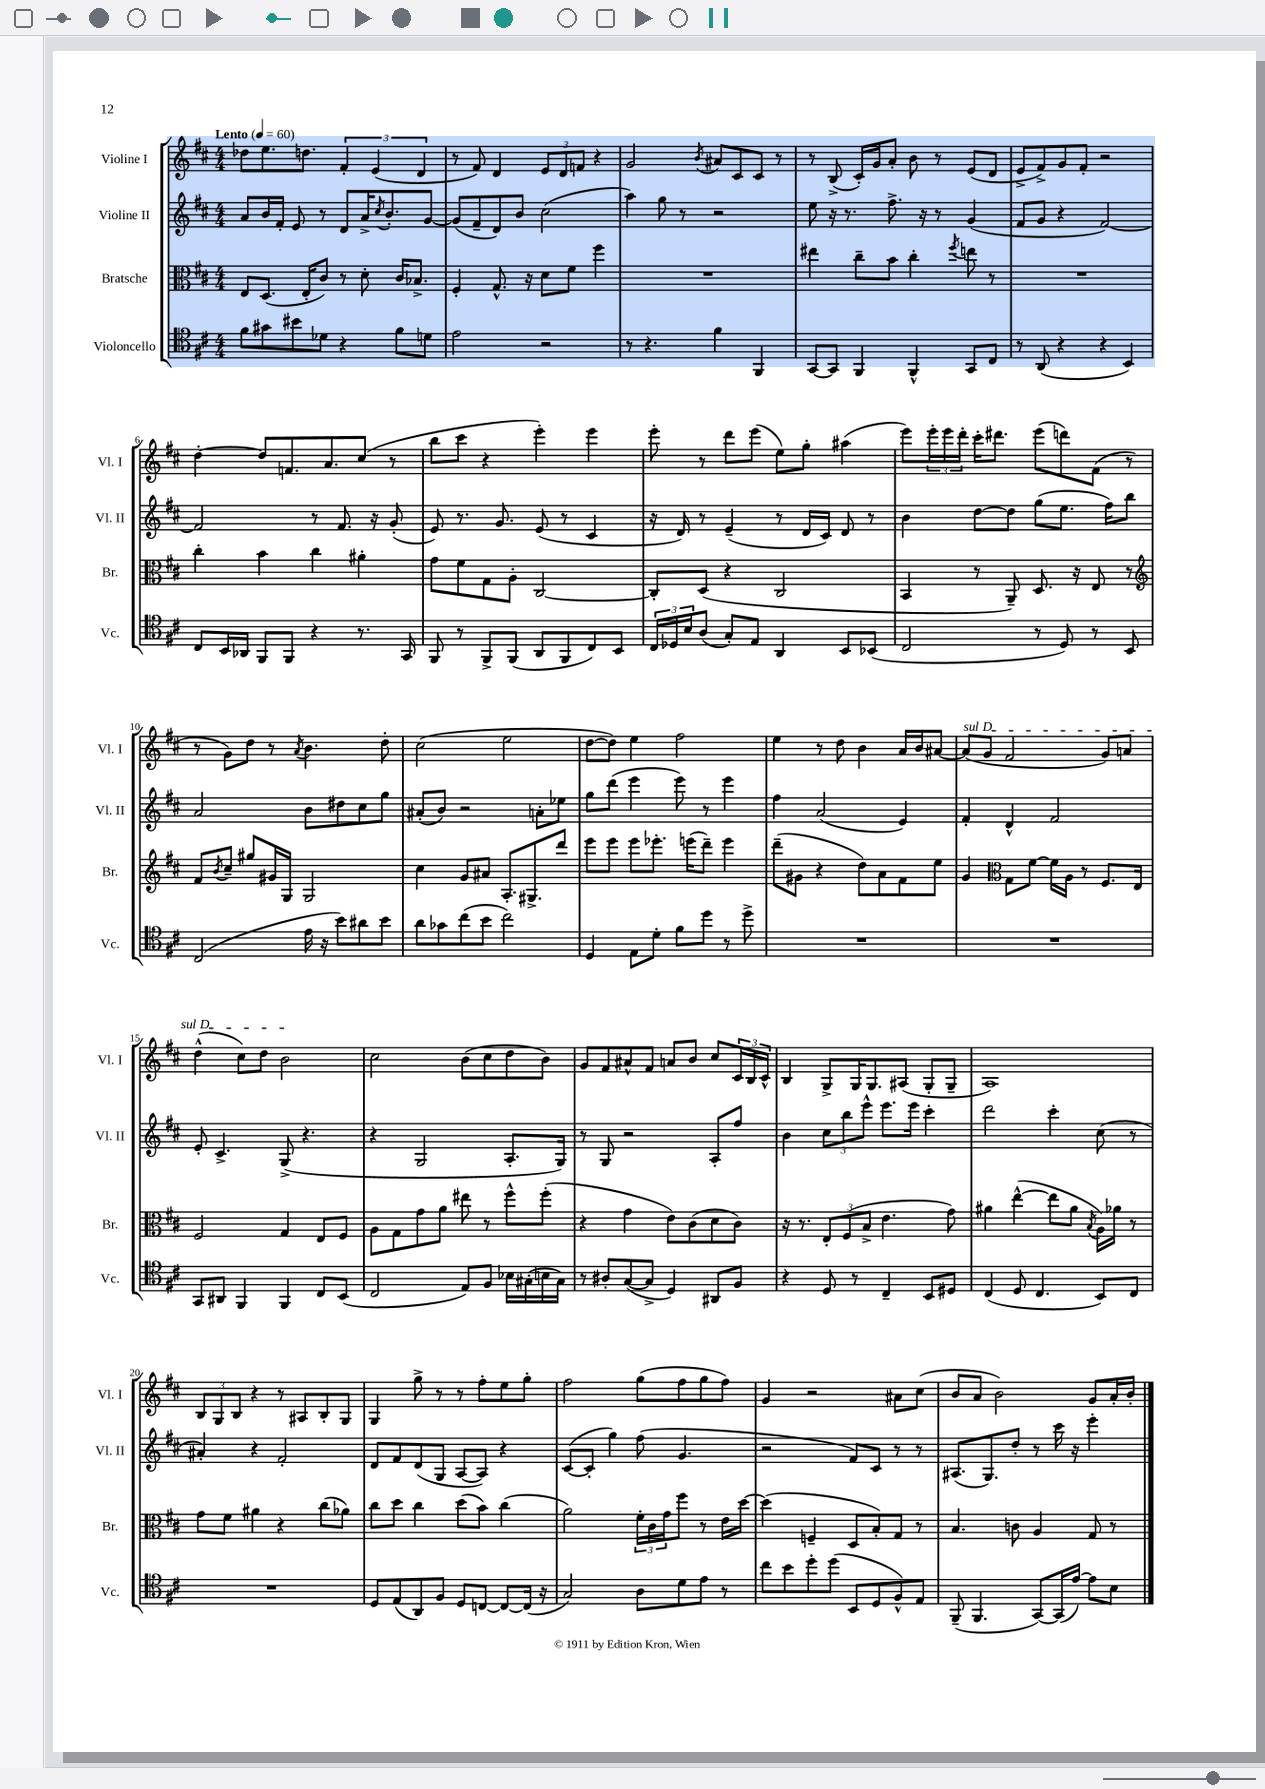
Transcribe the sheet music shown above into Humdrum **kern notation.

**kern	**kern	**kern	**kern
*part4	*part3	*part2	*part1
*staff4	*staff3	*staff2	*staff1
*I"Violoncello	*I"Bratsche	*I"Violine II	*I"Violine I
*I'Vc.	*I'Br.	*I'Vl. II	*I'Vl. I
*clefC4	*clefC3	*clefG2	*clefG2
*k[f#c#]	*k[f#c#]	*k[f#c#]	*k[f#c#]
*M4/4	*M4/4	*M4/4	*M4/4
*MM60	*MM60	*MM60	*MM60
=1	=1	=1	=1
!	!	!	!LO:TX:a:B:t=Lento
8f#\L	8E/L	8a/L	8dd-X\L
8g#X\	(8.D/J	16b/L	8.ee\
.	.	16f#'/JJ	.
8b#X\	.	8e/	.
.	16E'/KL	.	8.ddn\J
8d-X\J	8c#/J)	8r	.
4r	8r	8d/L	6f#'/
.	8d'\	16a^/K	.
.	.	.	(6e/
.	.	8qcc#/	.
.	.	8.b'/	.
8f#\L	16c#/KL	.	.
.	8.B-X^/J	.	.
.	.	.	6d/
8dn\J	.	[8g/J	.
=2	=2	=2	=2
2e\	4F#'/	(8g/L]	8r
.	.	8f#~/	8f#/)
.	8.G^^/	8d/)	4d/
.	.	8b/J	.
.	16r	.	.
2r	8d\L	(2cc#\	12e/L
.	.	.	12d/
.	8f#\J	.	.
.	.	.	12fn/J
.	4ff#\	.	4r
=3	=3	=3	=3
8r	1r	4aa\)	2g/
4.r	.	.	.
.	.	8gg\	.
.	.	8r	.
.	.	.	8qb/
4f#\	.	2r	8a#X/L
.	.	.	8c#/
4FF#/	.	.	8c#/J
.	.	.	8r
=4	=4	=4	=4
[8GG/L	4ee#X\	8ee\	8r
8GG/J]	.	16r	(8B^/
.	.	8.r	.
4FF#/	8cc#~\L	.	16c#'/LL)
.	.	.	16g/J
.	8b\J	8.ff#^\	8a'/J
4FF#^^/	4cc#'\	.	8b\
.	.	16r	.
.	.	8r	8r
.	8qff#/	.	.
8GG/L	8een\	(4g/	(8e/L
8C#/J	8r	.	8d/J
=5	=5	=5	=5
8r	1r	8f#/L	8e^/L
(8AA/	.	8g/J	8f#^/)
4r	.	4r	8g/
.	.	.	8f#'/J
4r	.	[2f#/)	2r
4BB/)	.	.	.
!!LO:LB:g=z
=6	=6	=6	=6
8C#/L	4cc#'\	2f#/]	[4dd'\
16BB/L	.	.	.
16AA-X/JJ	.	.	.
8FF#/L	4b\	.	8dd/L]
8FF#/J	.	.	8.fn/
4r	4cc#\	8r	.
.	.	.	8.a/
.	.	8.f#/	.
8.r	4a#X'\	.	(8cc#/J
.	.	16r	.
.	.	(8g'/	8r
16GG/	.	.	.
=7	=7	=7	=7
8FF#/	8g\L	8e/)	8bb\L
8r	8f#\	8.r	8ccc#\J
8FF#^/L	8G\	.	4r
.	.	8.g/	.
(8FF#/J	8A'\J	.	.
8AA/L	[2C#/	(8e/	4eee'\)
8FF#/	.	8r	.
8C#/)	.	4c#/	4eee\
8BB/J	.	.	.
=8	=8	=8	=8
24C#/LL	8C#'/L]	16r	8eee'\
24D-X/	.	.	.
.	.	16d/)	.
24B/J	.	.	.
(8A/J	(8D/J	8r	8r
8G'/L)	4r	(4e~/	8ddd\L
8E/J	.	.	(8eee\J
4AA/	2C#/	8r	8ee\L)
.	.	16d/LL	8gg'\J
.	.	16c#/JJ)	.
8BB/L	.	8d/	(4aa#X\
(8BB-X/J	.	8r	.
=9	=9	=9	=9
2C#/	4BB/	4b\	8eee\L)
.	.	.	24eee'\L
.	.	.	24eee\
.	.	.	24ddd'\JJ
.	8r	[8dd\L	16ccc#'\KL
.	.	.	8.ddd#X\J
.	8AA~/)	8dd\J]	.
8r	8.D/	(8gg\L	(8eee\L
8D/)	.	8.ee\J	8dddn\)
.	16r	.	.
8r	8E/	.	(8f#\J
.	.	16ff#\KL)	.
8BB/	8r	8bb\J	8r
!!LO:LB:g=z
=10	=10	=10	=10
*	*clefG2	*	*
(2C#/	8f#/L	2a/	8r
.	8qb/	.	.
.	8cc#~/J	.	8g\L)
.	8gg#X/L	.	8dd\J
.	16g#X/L	.	8r
.	16G/JJ	.	.
.	.	.	8qa/
16e\	2G/	8b\L	4.b\
16r	.	.	.
8b\L)	.	8dd#X\	.
8a#X\	.	8cc#\	.
8b\J	.	8gg\J	8dd'\
=11	=11	=11	=11
8a\L	4cc#\	(8a#X'/L	(2cc#\
8g-X\	.	8b/J)	.
(8cc#\	8g/L	2r	.
8b\J	8a#X/J	.	.
2cc#\)	8.A'/L	.	2ee\
.	8.G#X^/	.	.
.	.	8an'\L	.
.	8ddd/J	8ee-X\J	.
=12	=12	=12	=12
4D/	8eee\L	8gg\L	[8dd\L
.	8eee\J	(8ddd\J	8dd\J])
8E\L	8eee\L	4eee\	4ee\
8d'\J	8.eee-X'\J	.	.
8f#\L	.	8eee\)	2ff#\
.	(16eeen\KL	.	.
8dd\J	8ddd~\J)	8r	.
8r	4eee\	4eee\	.
8dd^\	.	.	.
=13	=13	=13	=13
1r	(8ddd~\L	4ff#\	4ee\
.	8g#X\J	.	.
.	4r	(2a/	8r
.	.	.	8dd\
.	8dd\L)	.	4b\
.	8a\	.	.
.	8f#\	4e/)	16a/LL
.	.	.	16b/J
.	8ee\J	.	[8a#X/J
=14	=14	=14	=14
!	!	!	!LO:TX:a:i:t=sul D
1r	4g/	4f#'/	(8a#/L]
.	.	.	8g/J
*	*clefC3	*	*
.	8G\L	4d^^/	2f#/
.	[8f#\J	.	.
.	16f#\LL]	2f#/	.
.	16A\JJ	.	.
.	8r	.	.
.	8.F#/L	.	8g/L)
.	.	.	8an/J
.	16E/Jk	.	.
!!LO:LB:g=z
=15	=15	=15	=15
8GG/L	2F#/	8e'/	(4dd^^\
8AA#X/J	.	4.c#^/	.
4FF#/	.	.	8cc#\L)
.	.	.	8dd\J
4FF#/	4G/	(8G^/	2b\
.	.	4.r	.
8C#/L	8E/L	.	.
(8BB/J	8F#/J	.	.
=16	=16	=16	=16
2C#/	8A\L	4r	2cc#\
.	8G\	.	.
.	8g\	2G/	.
.	8a\J	.	.
8E/L)	8ee#X\	.	(8b\L
8F#/J	8r	.	8cc#\
16B-X\LL	8ff#^^\L	8.A'/L	8dd\
(16G#X'\	.	.	.
16Bn\	(8ff#'\J	.	8b\J)
16G#\JJ)	.	16G/Jk)	.
=17	=17	=17	=17
8r	4r	8r	8g/L
8A#X'/L	.	8G/	8f#/
([8G/	4g\	2r	8a#X^^/
8G^/J]	.	.	8f#/J
4D/)	8e\L)	.	8an/L
.	(8c#\	.	8b/J
8AA#X/L	8d\	8A'/L	8cc#/L
8F#/J	8c#\J)	8ff#/J	24c#/L
.	.	.	24B/
.	.	.	24c#^^/JJ
=18	=18	=18	=18
4r	16r	4b\	4B/
.	8.r	.	.
8D/	12E'/L	12cc#\L	8G^/L
.	(12F#/	12bb\	.
8r	.	.	16G/K
.	12B^/J	12eee^^\J	.
.	.	.	8.G/
4C#~/	4.e\	8.eee\L	.
.	.	.	(8A#X/J
.	.	16eee\Jk	.
8BB/L	.	4ccc#'\	8G'/L
8D#X/J	8g\)	.	8G~/J
=19	=19	=19	=19
(4C#/	4a#X\	2ddd\	1A)
8D/	([4ee^^\	.	.
4.C#/	.	.	.
.	8ee\L]	4ccc#'\	.
.	8a#\J	.	.
.	8qB/	.	.
8BB/L)	16A\LL)	(8cc#\	.
.	16a-X\JJ	.	.
8C#/J	8r	8r	.
!!LO:LB:g=z
=20	=20	=20	=20
1r	8g\L	4a#X'/)	12B/L
.	.	.	12G/
.	8f#\J	.	.
.	.	.	12B/J
.	4a#X\	4r	4r
.	4r	2f#'/	8r
.	.	.	8A#X/L
.	(8cc#\L	.	8B'/
.	8a-X\J)	.	8G/J
=21	=21	=21	=21
8D/L	8cc#\L	8d/L	4G/
(8E/	8dd\J	8f#/	.
8AA/)	4cc#\	(8d/	8gg^\
8F#/J	.	8G/J	8r
8D/L	(8dd\L	[8A/L	8r
[8Cn/J	8b\J)	8A/J])	8ff#'\L
8C/L_	(4cc#\	4r	8ee\
(16C/Jk]	.	.	8gg'\J
16r	.	.	.
=22	=22	=22	=22
2G/)	2a\)	([8c#/L	2ff#\
.	.	8c#'/J]	.
.	.	4gg\)	.
8A\L	24f#'\LL	(8ff#\	(8gg\L
.	24c#\	.	.
.	24g\J	.	.
8d\	8ff#\J	4.g/	8ff#\
8e\J	8r	.	8gg\
8r	16e\LL	.	8ff#\J)
.	[16dd\JJ	.	.
=23	=23	=23	=23
8cc#\L	(4dd\]	2r	4g/
8b\	.	.	.
8dd'\	4Fn~/	.	2r
(8dd\J	.	.	.
8BB/L	8D/L	8f#/L)	.
8D/	8B'/)	8c#/J	.
8F#^^/)	8G/J	8r	8a#X\L
8E/J	8r	8r	(8cc#\J
=24	=24	=24	=24
(8FF#~/	4.B/	(8.A#X/L	8b/L
4.FF#/	.	.	8a/J
.	.	8.G/)	.
.	.	.	2b\)
.	8cn\	8dd'/J	.
[8GG/L)	4A/	8r	.
(16GG/L]	.	16ccc#\	.
[16e/JJ)	.	16r	.
8e\L]	8G/	4eee'\	8g/L
8B\J	8r	.	16a'/L
.	.	.	16b'/JJ
==	==	==	==
*-	*-	*-	*-
